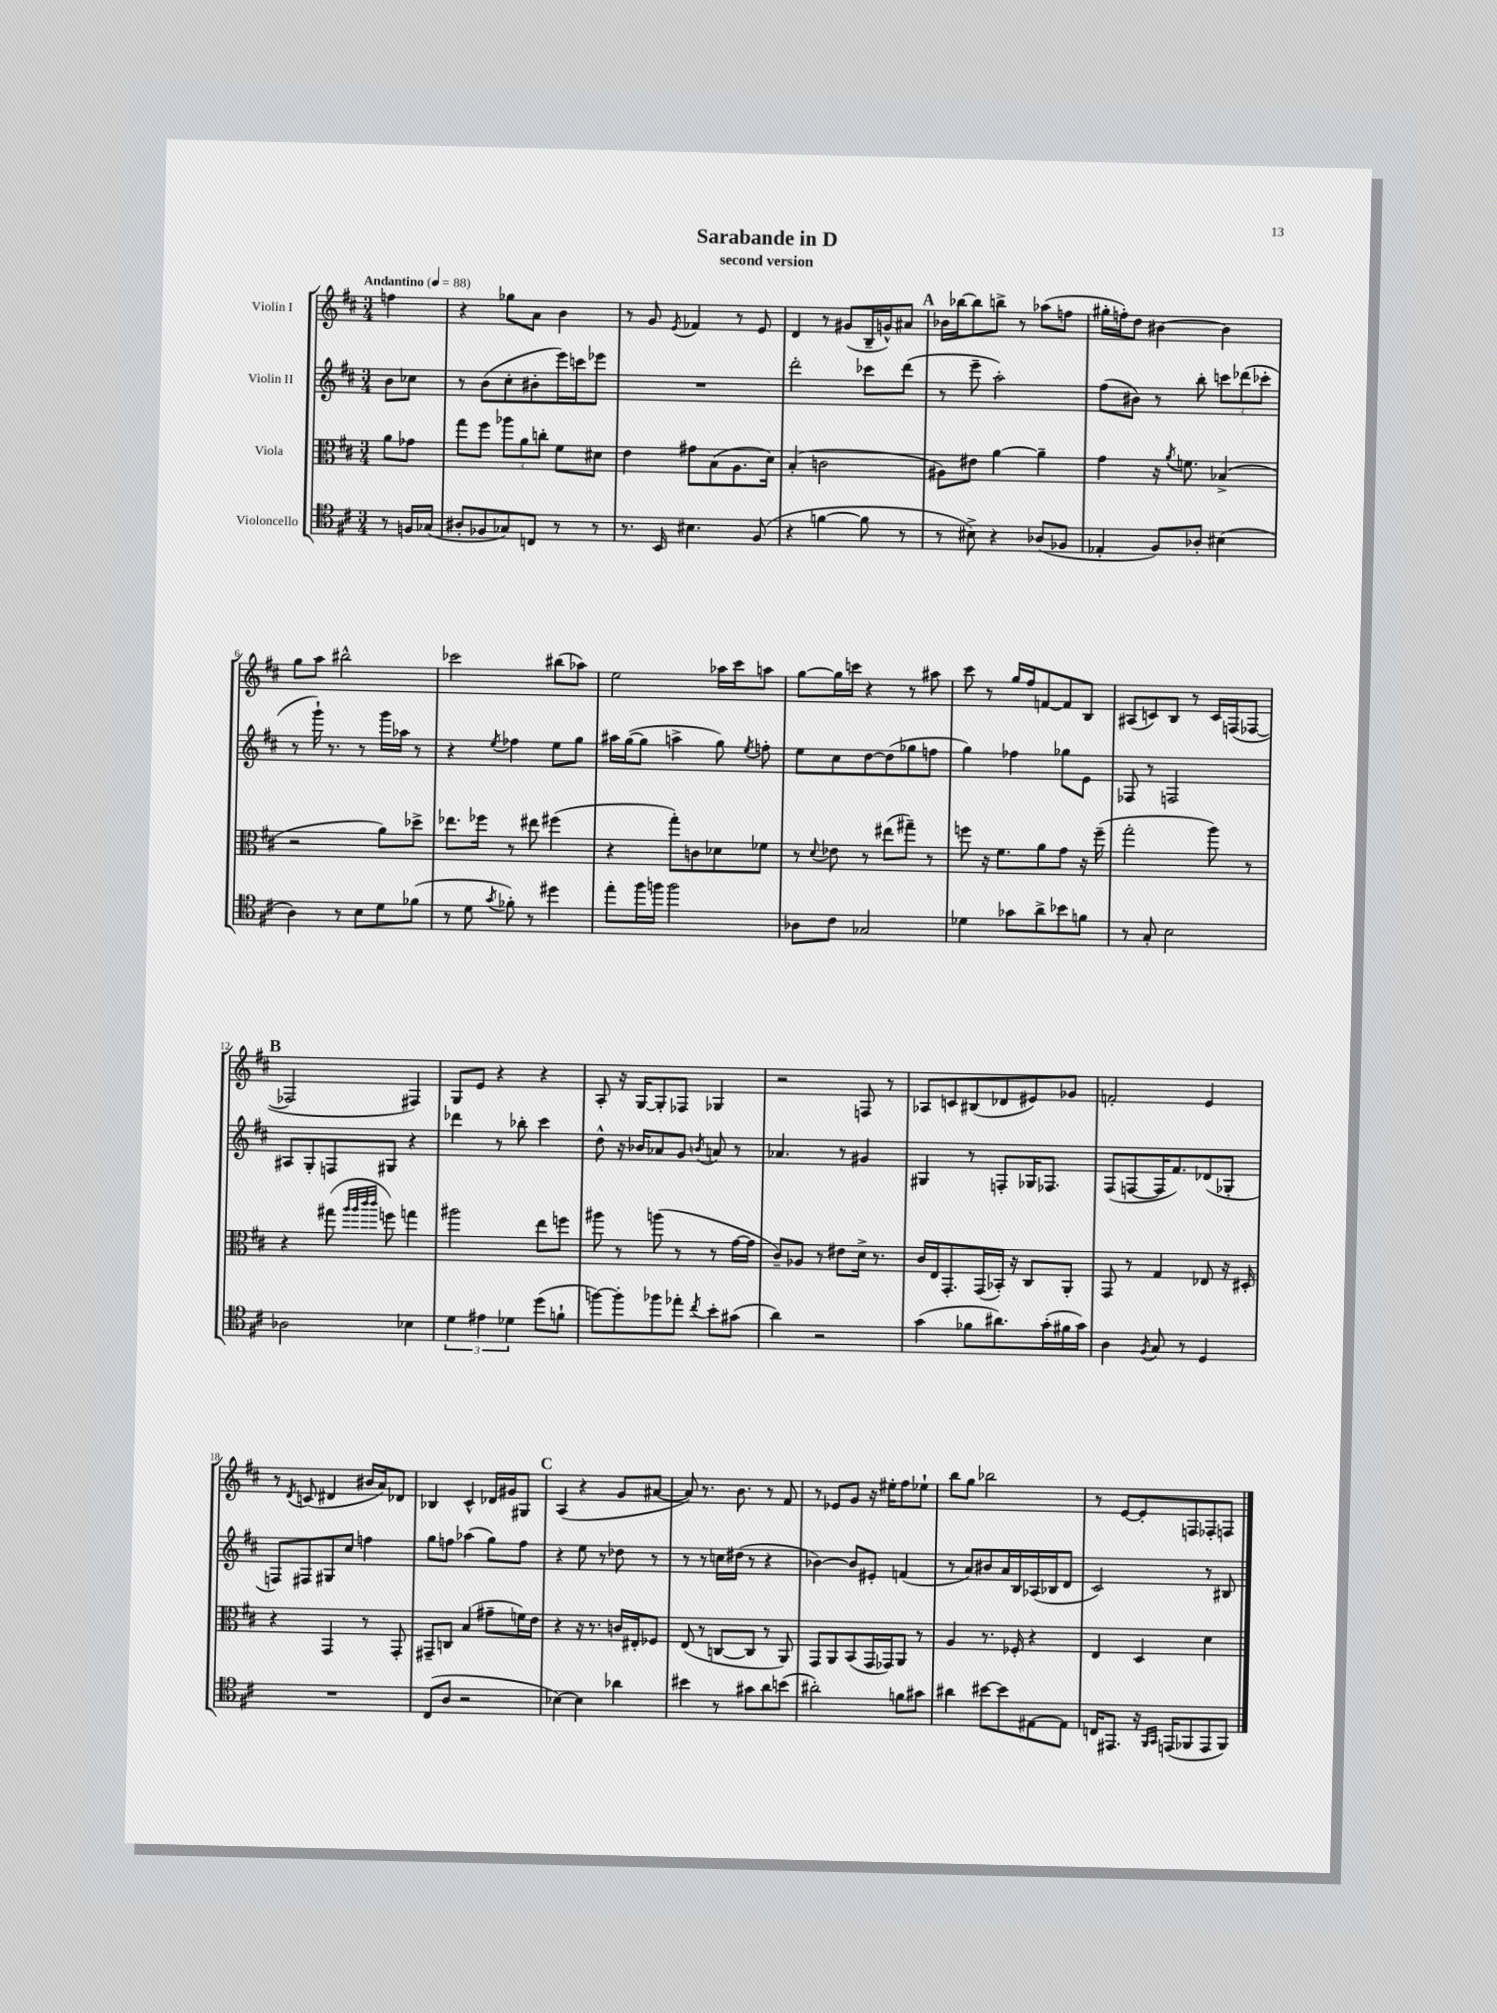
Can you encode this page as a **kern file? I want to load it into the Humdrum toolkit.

**kern	**kern	**kern	**kern
*staff4	*staff3	*staff2	*staff1
*clefC4	*clefC3	*clefG2	*clefG2
*k[f#c#]	*k[f#c#]	*k[f#c#]	*k[f#c#]
*M3/4	*M3/4	*M3/4	*M3/4
*MM88	*MM88	*MM88	*MM88
8r	8a	8b	4ff
16F	8g-	8cc-	.
(16G-	.	.	.
=	=	=	=
8A#'	8gg	8r	4r
8F-	8ff#	(8b	.
8G-)	12aa-	8cc#'	8gg-
.	12a	.	.
8C	.	8b#'	8a
.	12cc'	.	.
8r	8f#	16eee)	4b
.	.	16ccc	.
8r	8d#	8eee-	.
=	=	=	=
8.r	4e	2.r	8r
.	.	.	8g
16BB	.	.	.
.	.	.	8qe
4.B#	8g#	.	4f-
.	(8B	.	.
.	8.A	.	8r
(8F#	.	.	8e
.	16d)	.	.
=	=	=	=
4r	(4B'	2ddd'	4d
[4f	2c	.	8r
.	.	.	(8g#
8f]	.	8ccc-	16B~
.	.	.	16g^^)
8r	.	(8ddd	8a#
=	=	=	=
8r	8A#)	8r	16b-
.	.	.	[16bb-
8B#^)	8e#	8eee~	8bb-]
4r	[4a	2aa')	8bb^
.	.	.	8r
(8A-	4a~]	.	(8aa-
8F-	.	.	8ff
=	=	=	=
4E-'	4g	(8ff#	16gg#'
.	.	.	16ff')
.	.	8b#)	8dd
8F#)	16r	8r	[4b#
.	8qa	.	.
.	8.f	.	.
8A-'	.	8bb'	.
(4B#	(4B-^	12ccc	4b#]
.	.	(12ddd-	.
.	.	12ccc-'	.
=	=	=	=
4A)	2r	8r	8gg
.	.	16ggg`)	8aa
.	.	8.r	.
8r	.	.	2bb#^^
8B	.	8r	.
8d	8a)	16ggg	.
.	.	16aa-	.
(8f-	8dd-^	8r	.
=	=	=	=
8r	8.ee-	4r	2ccc-
8d	.	.	.
.	16ff-	.	.
8qg	.	8qee	.
8f-')	8r	4ff-	.
8r	8ee#	.	.
4dd#	(4ff#	8ee	(8bb#
.	.	8gg	8aa-)
=	=	=	=
8ee'	4r	16aa#	2ee
.	.	([16gg	.
16ff#	.	8gg]	.
16ff	.	.	.
2ff	8gg')	4aa^	.
.	8c	.	.
.	8d-	8gg)	16aa-
.	.	.	16ccc#
.	.	8qee	.
.	8f-	8ff'	8aa
=	=	=	=
8A-	8r	8ee	[8gg
.	8qqd	.	.
8c#	8e-	8cc#	16gg]
.	.	.	16ccc
2G-	8r	[8dd	4r
.	(8ee#	(8dd]	.
.	8gg#~)	8gg-	8r
.	8r	8ff	8aa#
=	=	=	=
4d-	8ff	4gg)	8ccc#
.	16r	.	8r
.	8.f#	.	.
8g-	.	4ff-	16gg
.	.	.	16ff#
8a^	8a	.	[8f
8b-	8g	8gg-	8f]
8f	16r	8e	8B
.	(16ff~	.	.
=	=	=	=
8r	2gg'	8F-	(8A#
8G'	.	8r	8c)
2B	.	2F	8B
.	.	.	8r
.	8aa)	.	16c
.	.	.	(16F
.	8r	.	[8F-
=	=	=	=
2A-	4r	8A#	2F-]
.	.	8G'	.
.	(8gg#	8F	.
.	32qqaa	.	.
.	32qqaa	.	.
.	32qqccc#	.	.
.	32qqccc#	.	.
.	8ff)	8G#	.
4B-	4gg	4r	4F#)
=	=	=	=
6d	2aa#	4ddd-	8G
.	.	.	8e
6e#	.	.	.
.	.	8r	4r
6d-	.	.	.
.	.	8bb-'	.
(8dd	8ee	4ccc#	4r
8f`	8ff	.	.
=	=	=	=
[8ff)	8aa#	8dd^^	8A'
8ff']	8r	16r	16r
.	.	16b-	[16G
8ff-	(8aa	8a-	8G']
8ee-'	8r	8g	8F-
8qcc#	.	8qb	.
8b'	8r	8a	4G-
(8g#	[16g	8r	.
.	16g]	.	.
=	=	=	=
4a)	8c#~)	4.a-	2r
.	8A-	.	.
2r	8r	.	.
.	8e#	8r	.
.	16d^	4g#	8F
.	8.r	.	.
.	.	.	8r
=	=	=	=
(4g	16c#	4G#	8A-
.	16E	.	.
.	8.GG'	.	8c
8f-	.	8r	(8B#
.	(16GG	.	.
8.a#)	16BB-')	8F'	8d-
.	16r	.	.
.	8C#	16G-	8e#)
(16g'	.	8.F-	.
16f#	8AA'	.	8g-
16g)	.	.	.
=	=	=	=
4A	8GG	(8F#	2f'
.	8r	[8F	.
8qF#	.	.	.
8G	4G	16F]	.
.	.	8.f#)	.
8r	.	.	.
4D	8E-	(8d-	4e
.	16r	8G-'	.
.	16D#'	.	.
=	=	=	=
2.r	4r	8F)	8r
.	.	.	8qd
.	.	8F#	(8c
.	4GG	8G#	4d#
.	.	8cc#	.
.	8r	4ff	16b#
.	.	.	16a)
.	8GG'	.	8d-
=	=	=	=
(8C#	8GG#~	8gg	4B-
8A	8C	8ff	.
2r	(4B	(4aa-	4c#^^
.	8g#~	8gg)	16d-
.	.	.	16g#
.	16f)	8ff	8G#
.	16e	.	.
=	=	=	=
[4B-)	4r	4r	(4A
4B-]	16r	8ee	4r
.	8.r	.	.
.	.	8r	.
4a-	16c	8dd-	8g
.	16E#'	.	.
.	8F-	8r	[8a#
=	=	=	=
4b#	(8E	8r	8a#])
.	8r	8r	8.r
8r	[8C	16cc	.
.	.	(16dd#	8.b
8g#	8C]	8r	.
8a	8r	4r	8r
(8b	8AA)	.	8f#
=	=	=	=
2a#')	8GG	[4b-)	8r
.	8AA	.	8e-
.	(8BB	8b-]	8g
.	16GG	8e#'	16r
.	16GG-)	.	16ee#'
8f	8AA	(4f	8ff#
8g#	8r	.	8ee-`
=	=	=	=
4a#	4A	8r	8bb
.	.	8a)	8gg
[8b#	8.r	8b#	2bb-
8b#]	.	16a	.
.	16F-'	16B	.
[8E#	4r	(16A-	.
.	.	16B-	.
8E#]	.	8d	.
=	=	=	=
16C	4E	2c#)	8r
8.EE#	.	.	.
.	.	.	[8e
16r	4D	.	8e']
16qqFF#	.	.	.
16qqGG	.	.	.
(16EE	.	.	.
8FF-	.	.	8F
8EE	4d	8r	8F-'
8FF-)	.	8B#	8F
==	==	==	==
*-	*-	*-	*-
